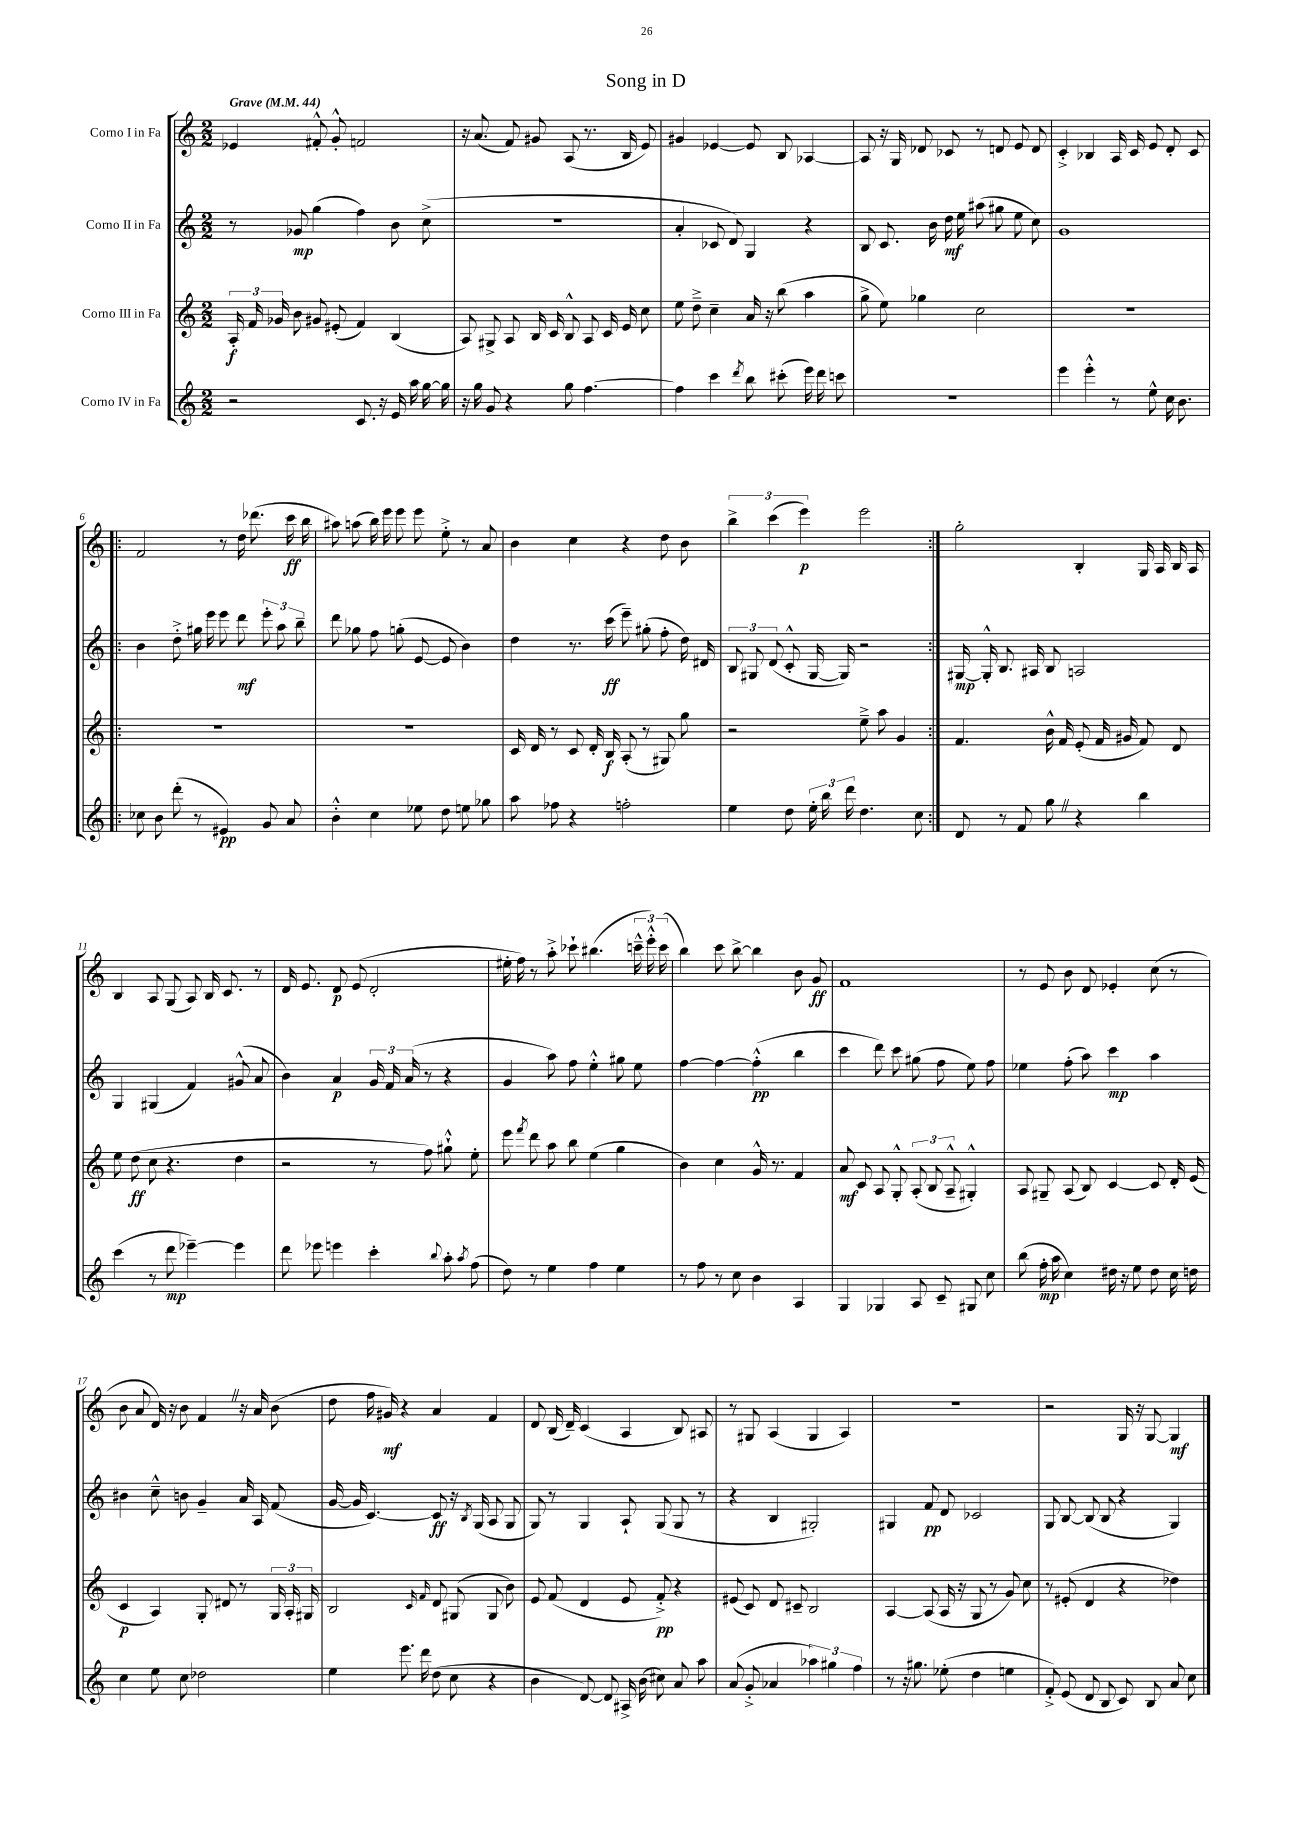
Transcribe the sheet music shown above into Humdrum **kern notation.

**kern	**kern	**kern	**kern
*staff4	*staff3	*staff2	*staff1
*clefG2	*clefG2	*clefG2	*clefG2
*k[]	*k[]	*k[]	*k[]
*M2/2	*M2/2	*M2/2	*M2/2
*MM44	*MM44	*MM44	*MM44
2r	24A'	8r	4e-
.	24f	.	.
.	24g-	.	.
.	8b	8g-	.
.	8g#	(4gg	8f#'^^
.	(8e#'	.	8g'^^
8.c	4f)	4ff)	2f
16r	.	.	.
16e	(4B	8b	.
16aa	.	.	.
[16gg	.	(8cc^	.
16gg]	.	.	.
=	=	=	=
16r	8A)	1r	16r
16gg	.	.	(8.a
8g	8G#^	.	.
4r	8A	.	8f)
.	16B	.	8g#
.	16c	.	.
8gg	8B^^	.	(8A
[4.ff	8A	.	8.r
.	16c	.	.
.	16e	.	16B
.	8cc	.	8e)
=	=	=	=
4ff]	8ee	4a'	4g#
.	8dd~^	.	.
4ccc	4cc~	8c-	[4e-
.	.	8d)	.
8qddd	.	.	.
8bb	16a	4G	8e-]
.	16r	.	.
(8ccc#'	(8bb	.	8B
16eee)	4aa	4r	[4A-
16ddd	.	.	.
8ccc	.	.	.
=	=	=	=
1r	8gg^	8B	8A-]
.	8ee)	8.c	16r
.	.	.	16G
.	4gg-	.	8d-
.	.	16b	.
.	.	16dd	8c-
.	.	16ee	.
.	2cc	(8aa#	8r
.	.	8gg#	8d
.	.	8ee	8e
.	.	8cc)	8d
=	=	=	=
4eee	1r	1g	4c'^
4eee'^^	.	.	4B-
8r	.	.	16A
.	.	.	16c
8ee^^	.	.	8e
16cc	.	.	8d'
8.b	.	.	.
.	.	.	8c
=!|:	=!|:	=!|:	=!|:
8cc-	1r	4b	2f
8b	.	.	.
(8ddd'	.	8dd'^	.
8r	.	16gg#	.
.	.	16eee	.
4e#)	.	8eee	8r
.	.	8ddd	16dd
.	.	.	(8.ddd-
8g	.	12eee'	.
.	.	12aa	.
8a	.	.	16ccc
.	.	12bb~	.
.	.	.	16bb
=	=	=	=
4b'^^	1r	8ddd	8aa#)
.	.	8gg-	(8aa
4cc	.	8ff	16bb)
.	.	.	16eee
.	.	(8gg'	8eee
8ee-	.	[8e	8eee
8dd	.	8e]	8ee'^
8ee	.	4b)	8r
8gg-	.	.	8a
=	=	=	=
8aa	16c	4dd	4b
.	16d	.	.
8ff-	8r	.	.
4r	8c	8.r	4cc
.	16d'	.	.
.	16B	(16ccc	.
2ff'	(8A'	8eee~)	4r
.	8r	(8gg#'	.
.	8G#)	8ff'	8dd
.	8gg	16dd)	8b
.	.	16d#	.
=	=	=	=
4ee	2r	12B	6bb^
.	.	12G#	.
.	.	(12d	(6ccc
8dd	.	8c'^^	.
.	.	.	6eee)
24ee'	.	[16G#	.
24bb	.	.	.
.	.	16G#])	.
24ddd	.	.	.
4.dd	8ee~^	2r	2eee
.	8aa	.	.
.	4g	.	.
8cc	.	.	.
=:|!	=:|!	=:|!	=:|!
8d	4.f	[16G#	2gg'
.	.	16G#'^^]	.
8r	.	8.B	.
8f	.	.	.
.	.	16A#	.
8gg	16b^^	8B	.
.	16f	.	.
4r	(8e'	2A	4B'
.	16f	.	.
.	16g#	.	.
4bb	8f)	.	16G
.	.	.	16A
.	8d	.	16B
.	.	.	16A
=	=	=	=
(4ccc	8ee	4G	4B
.	(8dd	.	.
8r	8cc	(4G#	8A
8ddd	4.r	.	(8G
[4eee-~)	.	4f)	8A)
.	.	.	16B
.	.	.	8.c
4eee-]	4dd	(8g#^^	.
.	.	8a	8r
=	=	=	=
8ddd	2r	4b)	16d
.	.	.	8.e
8eee-	.	.	.
4eee	.	4a	8d
.	.	.	(8e
4ccc'	8r	24g	2d'
.	.	24f	.
.	.	(24a	.
.	8ff)	8r	.
8qqbb	.	.	.
8aa'	8gg#`^^	4r	.
8qaa	.	.	.
(8ff	8ee'	.	.
=	=	=	=
8dd)	8eee	4g	16ee#'
.	.	.	16ff)
.	8qfff	.	.
8r	8ddd	.	8r
4ee	8aa	8aa)	8aa'^
.	8bb	8ff	8ccc-`
4ff	(4ee	4ee'^^	(4.bb#
4ee	4gg	8gg#	.
.	.	8ee	24ccc~^^
.	.	.	24eee'^^)
.	.	.	(24ccc
=	=	=	=
8r	4b)	[4ff	4bb)
8ff	.	.	.
8r	4cc	4ff_	8ccc
8cc	.	.	[8bb^
4b	16g^^	(4ff'^^]	4bb]
.	8.r	.	.
4A	4f	4bb	8b
.	.	.	8g
=	=	=	=
4G	8a	4ccc	1f
.	8c	.	.
4G-	8A	8ddd)	.
.	8G'^^	8ccc	.
8A	(12A'	(8gg#	.
.	12B	.	.
8c~	.	8ff	.
.	12A~^^	.	.
8G#	4G#'^^)	8ee)	.
8cc	.	8ff	.
=	=	=	=
(8bb	8A	4ee-	8r
16ff'	8G#~	.	8e
16aa	.	.	.
4cc)	(8A	(8ff'	8b
.	8B)	8aa)	8d
16dd#	[4c	4ccc	4e-'
16r	.	.	.
8ee	.	.	.
8dd#	8c]	4aa	(8cc
16cc	16d'	.	8r
16dd	(16e	.	.
=	=	=	=
4cc	4c	4b#	8b
.	.	.	8a
8ee	4A)	8cc~^^	16d)
.	.	.	16r
8cc	.	8b	8b
2dd-	8G'	4g~	4f
.	8d#	.	.
.	8r	16a	16r
.	.	16A	16a
.	24G	(8f	(8b
.	24A'	.	.
.	24G#	.	.
=	=	=	=
4ee	2B	[16g	8dd
.	.	16g]	.
.	.	[4.c)	16ff
.	.	.	16g#)
8.eee	.	.	4r
16ddd	.	.	.
.	16qqc	.	.
.	16qqf	.	.
(8dd	8d	8c]	4a
8cc	(8G#	16r	.
.	.	8qB	.
.	.	(16G	.
4r	8G#	8A	4f
.	8b)	8G	.
=	=	=	=
4b	8e	8G)	8d
.	(8f	8r	(16B
.	.	.	16d~)
[8d)	4d	4G	(4c
8d]	.	.	.
16A#^	8e	8A`	4A
(16b	.	.	.
8cc#)	8f'^)	(8G	.
8a	4r	8G	8B)
8aa	.	8r	8A#
=	=	=	=
(8a	(8e#	4r	8r
8g'^	8c)	.	8G#
4a-	8d	4B	(4A
.	8c#~	.	.
6aa-)	2B	2G#')	4G#
6gg#	.	.	.
.	.	.	4A)
6ff	.	.	.
=	=	=	=
8r	[4A	4G#	1r
16r	.	.	.
8.gg#	.	.	.
.	(8A]	8f	.
(8ee-'	16A	8d	.
.	16r	.	.
4dd	8G	2c-	.
.	8r	.	.
4ee	8g)	.	.
.	8cc	.	.
=	=	=	=
8f'^)	8r	8G	2r
(8e	(8e#'	[8B	.
8d	4d	(8B]	.
8B	.	8B	.
8c)	4r	4r	16G
.	.	.	16r
8B	.	.	[8G
8a	4dd-)	4G)	4G]
8cc	.	.	.
==	==	==	==
*-	*-	*-	*-
